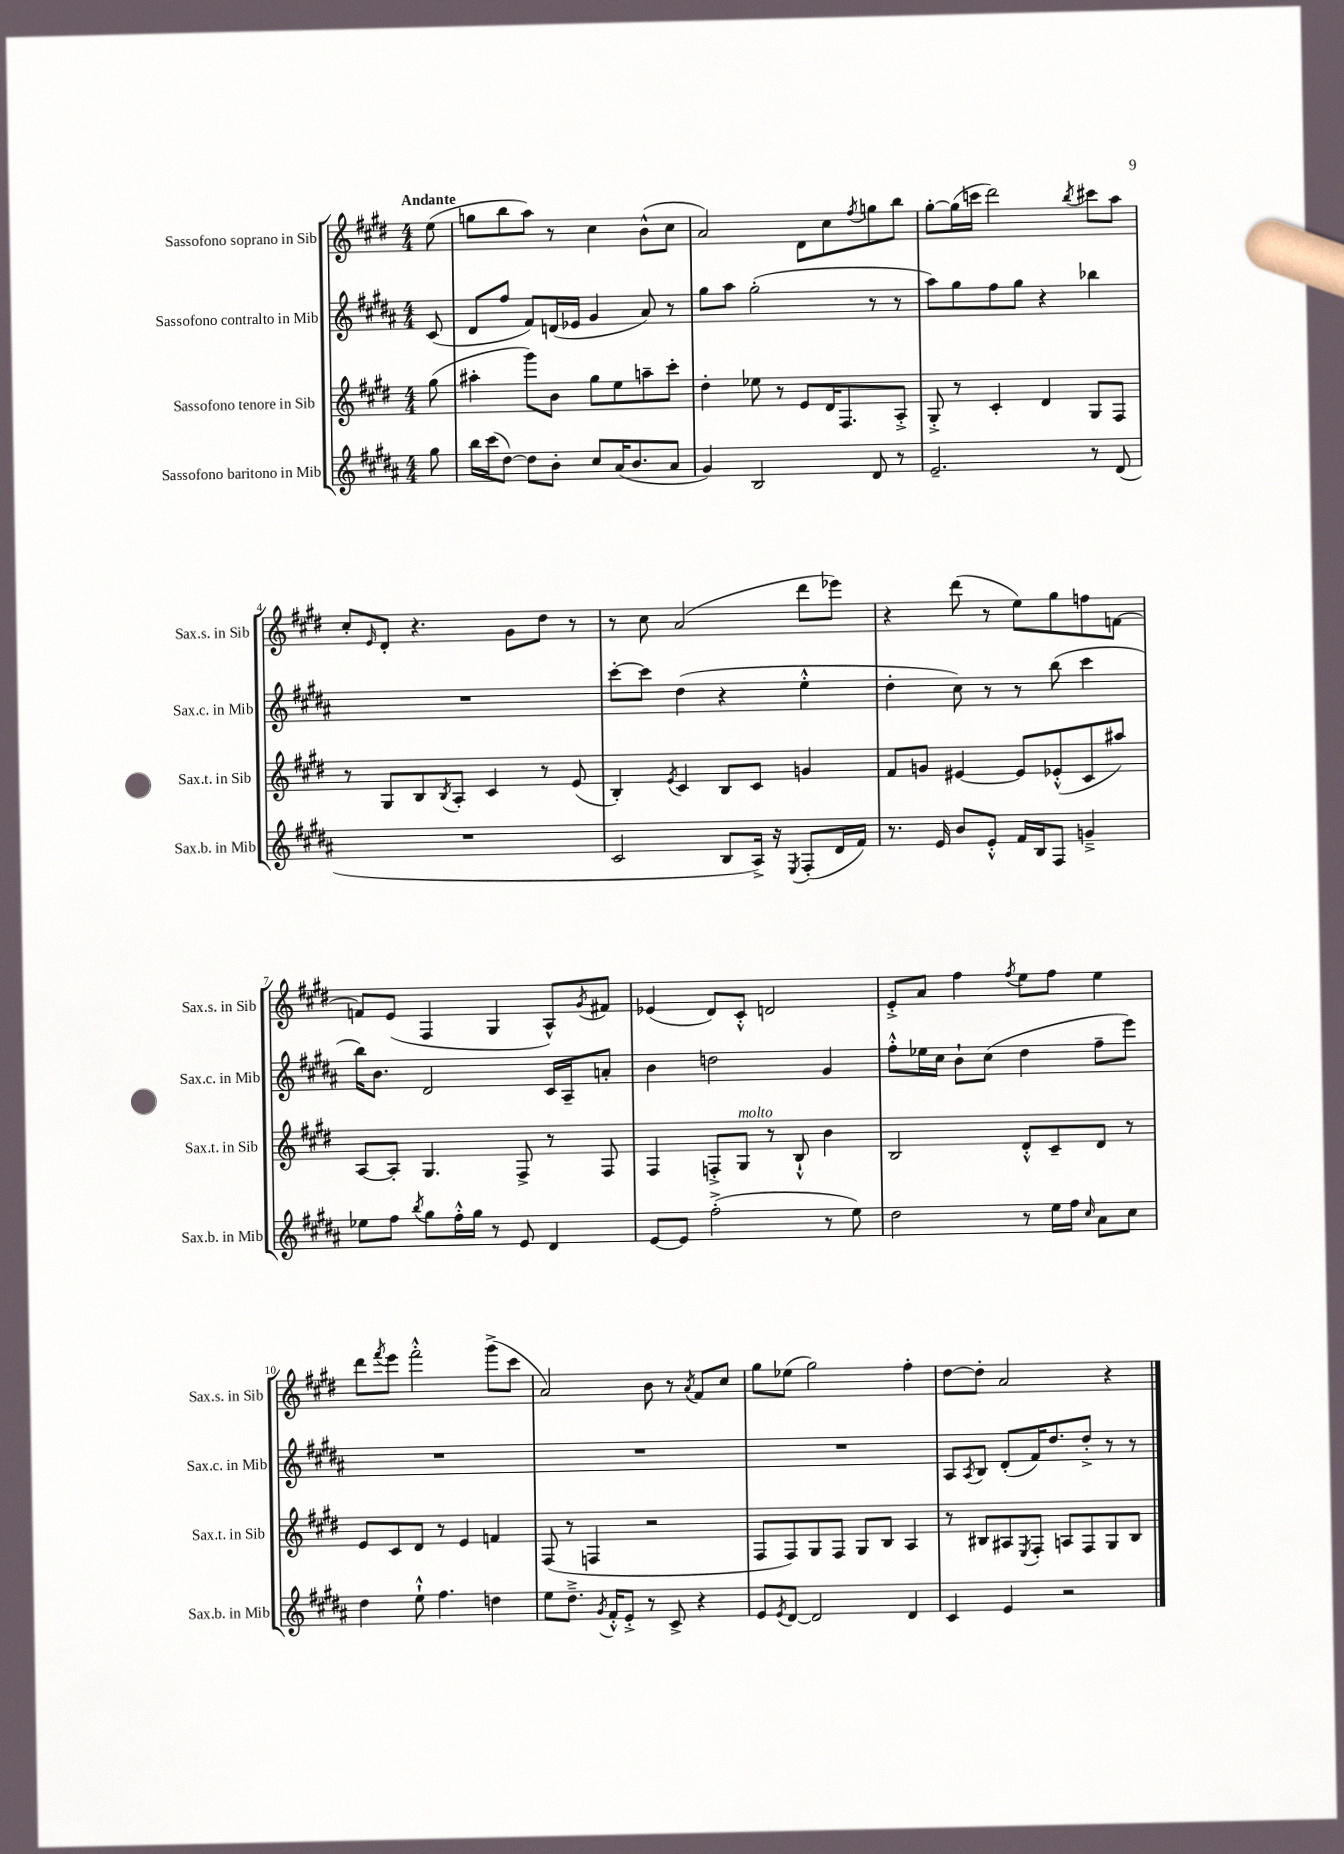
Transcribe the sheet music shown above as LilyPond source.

<<
\new StaffGroup <<
\new Staff = "s0" \with { instrumentName = "Sassofono soprano in Sib" shortInstrumentName = "Sax.s. in Sib" } {
    \clef treble \key e \major \numericTimeSignature \time 4/4 \partial 8 \tempo "Andante"
    e''8( |
    g''8 b''8 a''8) r8 cis''4 b'8-^( cis''8 |
    a'2) dis'8 cis''8 \acciaccatura { fis''8 } g''8 b''8 |
    gis''8~-. gis''16( c'''16 dis'''2) \acciaccatura { b''8 } cis'''8 a''8 |
    cis''8-. \grace { e'16 } dis'8-. r4. gis'8 dis''8 r8 |
    r8 cis''8 a'2( dis'''8 ees'''8) |
    r4 dis'''8( r8 e''8) gis''8 f''8 f'8~ |
    f'8 e'8( fis4 gis4 a8-^) \acciaccatura { gis'8 } fis'8 |
    ees'4( dis'8) cis'8-.-^ d'2 |
    e'8-.-> a'8 fis''4 \acciaccatura { fis''8 } e''8 fis''8 e''4 |
    dis'''8 \acciaccatura { fis'''8 } e'''8 fis'''2-.-^ gis'''8->( cis'''8 |
    a'2) b'8 r8 \acciaccatura { a'8 } fis'8 cis''8 |
    gis''8 ees''8( gis''2) fis''4-. |
    dis''8~ dis''8-. a'2 r4 \bar "|." |
}
\new Staff = "s1" \with { instrumentName = "Sassofono contralto in Mib" shortInstrumentName = "Sax.c. in Mib" } {
    \clef treble \key b \major \numericTimeSignature \time 4/4 \partial 8
    cis'8( |
    dis'8 fis''8 fis'8) d'16( ees'16 gis'4 ais'8) r8 |
    gis''8 ais''8 gis''2-.( r8 r8 |
    ais''8) gis''8 fis''8 gis''8 r4 bes''4 |
    R1 |
    cis'''8~-. cis'''8 dis''4( r4 e''4-.-^ |
    dis''4-. cis''8) r8 r8 b''8( cis'''4 |
    b''16) b'8. dis'2 cis'16 ais16-- a'8-. |
    b'4 d''2 gis'4 |
    fis''8-.-^ ees''16 cis''16 b'8-! cis''8( dis''4 fis''8-- e'''8) |
    R1 |
    R1 |
    R1 |
    ais8 \acciaccatura { ais8 } b8 dis'8-.( fis'16) dis''8. dis''8-.-> r8 r8 \bar "|." |
}
\new Staff = "s2" \with { instrumentName = "Sassofono tenore in Sib" shortInstrumentName = "Sax.t. in Sib" } {
    \clef treble \key e \major \numericTimeSignature \time 4/4 \partial 8
    gis''8( |
    ais''4-. gis'''8) b'8 gis''8 e''8 a''8-- cis'''8-. |
    dis''4-. ees''8 r8 e'8 dis'16 fis8. a8-.-> |
    gis8-.-> r8 cis'4-. dis'4 gis8 fis8 |
    r8 gis8 b8 \acciaccatura { b8 } a8-. cis'4 r8 e'8( |
    b4-.) \acciaccatura { e'8 } cis'4 b8 cis'8 g'4 |
    fis'8 g'8 eis'4~ eis'8 ees'8-.-^( cis'8 ais''8) |
    a8~ a8-. gis4. fis8-> r8 fis8 |
    fis4 f8-.-> gis8^\markup { \italic "molto" } r8 b8-!-^ b'4 |
    b2 dis'8-.-^ cis'8-- dis'8 r8 |
    e'8 cis'8 dis'8 r8 e'4 f'4 |
    fis8( r8 f4 r2 |
    fis8 fis8) gis8 fis8 gis8 b8 a4 |
    r8 bis8 ais8 \acciaccatura { e8 } fis8-. a8 fis8 gis8 bis8 \bar "|." |
}
\new Staff = "s3" \with { instrumentName = "Sassofono baritono in Mib" shortInstrumentName = "Sax.b. in Mib" } {
    \clef treble \key b \major \numericTimeSignature \time 4/4 \partial 8
    gis''8 |
    b''16 cis'''16( dis''8~) dis''8 b'8-. cis''8 ais'16( b'8. ais'8 |
    gis'4) b2 dis'8 r8 |
    e'2.-- r8 dis'8( |
    R1 |
    cis'2 b8 ais16->) r16 \acciaccatura { e8 } fis8-.( dis'16 fis'16) |
    r8. e'16 b'8 e'8-.-^ fis'16 b16 fis8 g'4---> |
    ees''8 fis''8 \acciaccatura { b''8 } gis''8 fis''16-.-^ gis''16 r8 e'8 dis'4 |
    e'8~ e'8 fis''2-.->( r8 e''8) |
    dis''2 r8 e''16 fis''16 \grace { cis''16 } ais'8 cis''8 |
    dis''4 e''8-!-^ fis''4. d''4 |
    e''8 dis''8.---> \acciaccatura { gis'8 } fis'16-.-^ e'8-.-> r8 cis'8-> r4 |
    e'8 \acciaccatura { e'8 } dis'8~ dis'2 dis'4 |
    cis'4 e'4 r2 \bar "|." |
}
>>
>>
